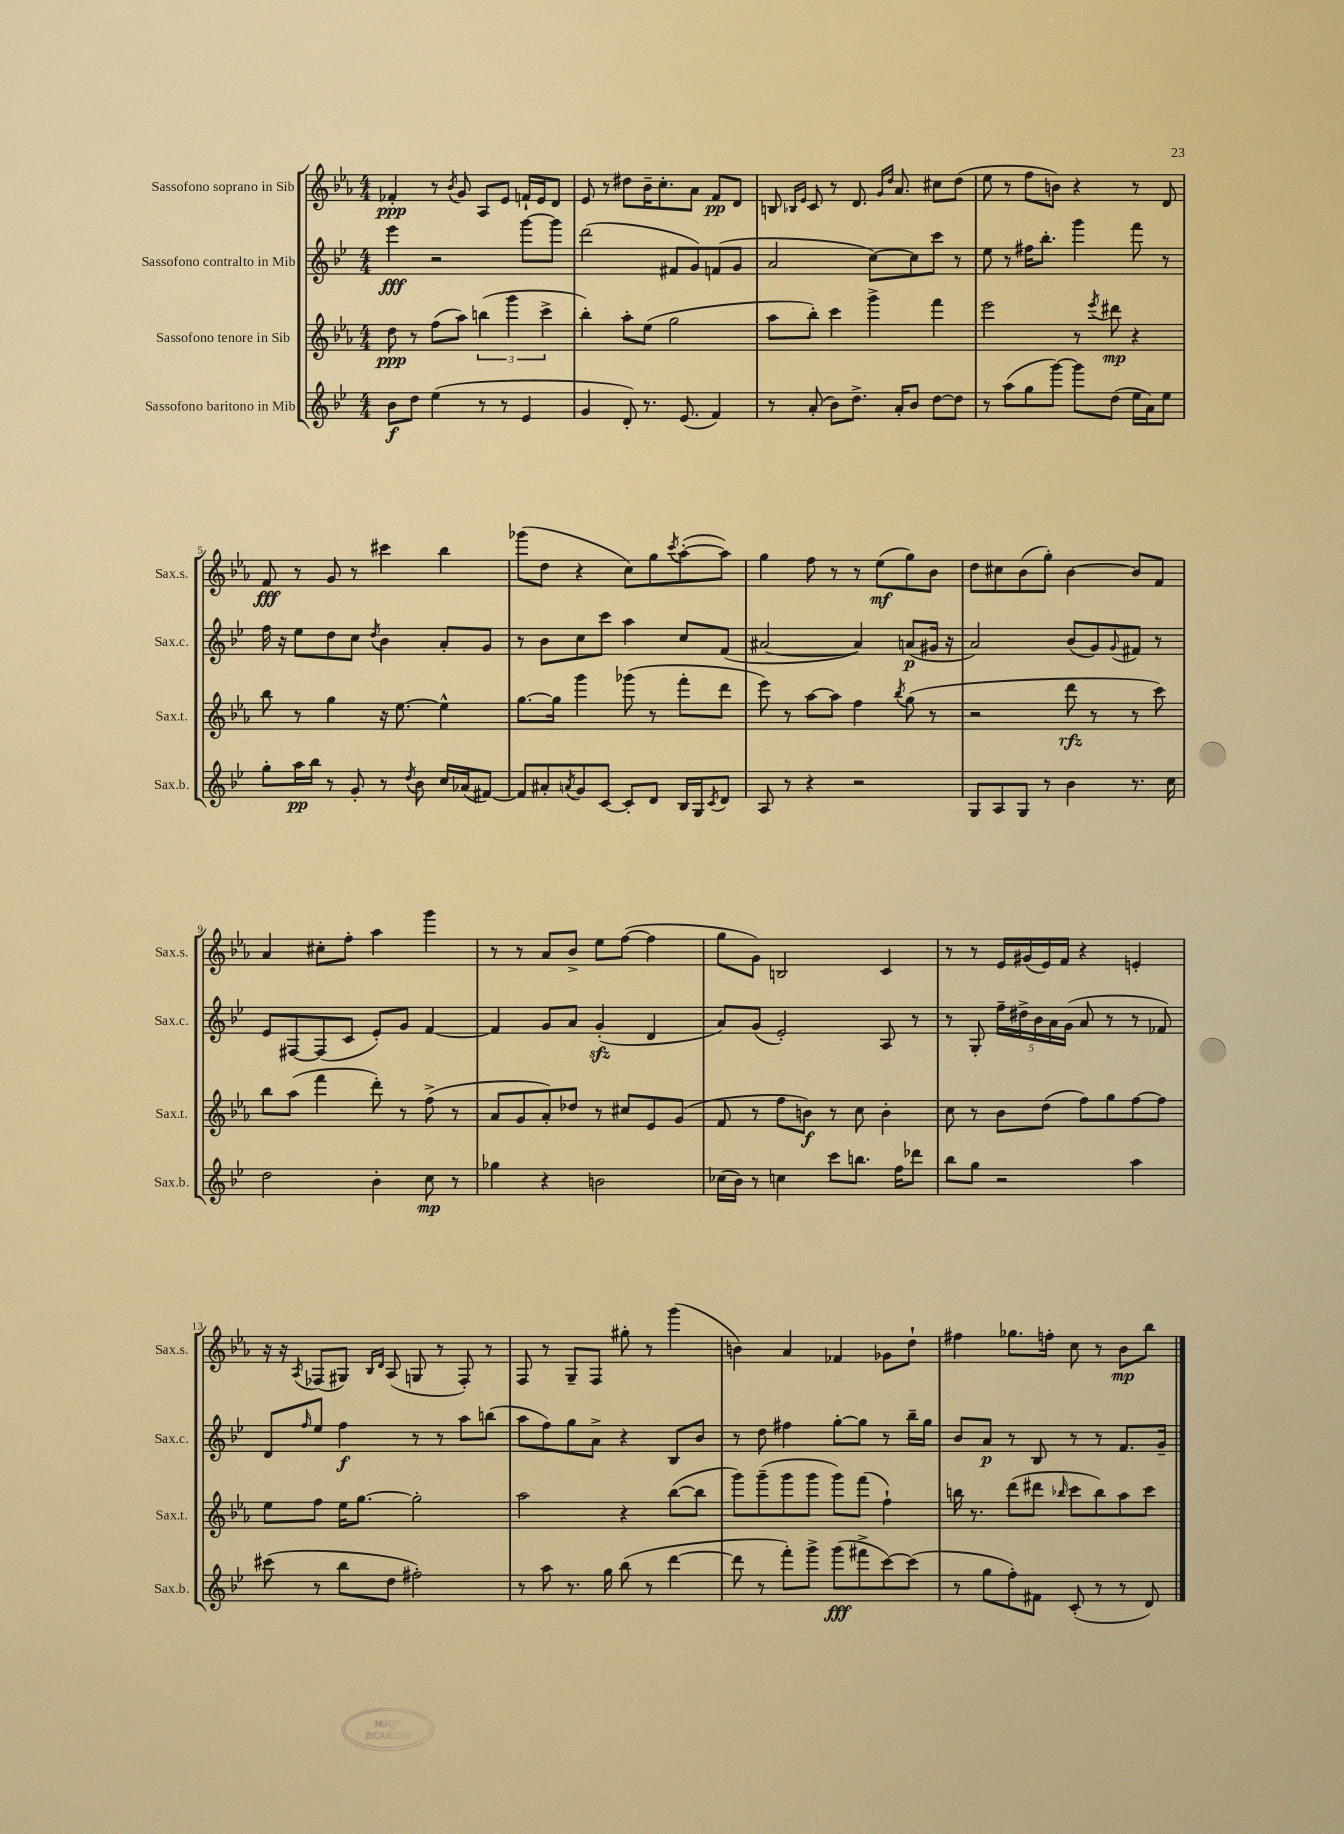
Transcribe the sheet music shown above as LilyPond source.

<<
\new StaffGroup <<
\new Staff = "s0" \with { instrumentName = "Sassofono soprano in Sib" shortInstrumentName = "Sax.s." } {
    \clef treble \key ees \major \numericTimeSignature \time 4/4
    fes'4-.\ppp r8 \acciaccatura { bes'8 } g'8 aes8 ees'8 f'16-! ees'16 d'8 |
    ees'8 r8 dis''8 bes'16-- c''8.-. aes'8 f'8\pp d'8 |
    b8 \grace { bes16 ees'16 } c'8 r8 d'8. \grace { g'16 d''16 } aes'8. cis''8 d''8( |
    ees''8 r8 f''8 b'8) r4 r8 d'8 |
    f'8\fff r8 g'8 r8 cis'''4 bes''4 |
    ges'''8( d''8 r4 c''8) g''8 \acciaccatura { c'''8 } aes''8~-.( aes''8) |
    g''4 f''8 r8 r8 ees''8\mf( g''8) bes'8 |
    d''8 cis''8 bes'8( g''8-.) bes'4~ bes'8 f'8 |
    aes'4 cis''8-. f''8-. aes''4 g'''4 |
    r8 r8 aes'8 bes'8-> ees''8 f''8~( f''4 |
    g''8 g'8) b2 c'4 |
    r8 r8 ees'16 gis'16( ees'16) f'16 r4 e'4-. |
    r16 r16 \acciaccatura { aes8 } fes8( gis8) \grace { bes16 d'16 } aes8( g8 r8 fes8-.) r8 |
    f8 r8 g8-- f8 gis''8-. r8 g'''4( |
    b'4) aes'4 fes'4 ges'8 d''8-! |
    fis''4 ges''8. f''16-. c''8 r8 bes'8\mp bes''8 \bar "|." |
}
\new Staff = "s1" \with { instrumentName = "Sassofono contralto in Mib" shortInstrumentName = "Sax.c." } {
    \clef treble \key bes \major \numericTimeSignature \time 4/4
    ees'''4\fff r2 g'''8~ g'''8 |
    d'''2( fis'8 g'8) f'8( g'8 |
    a'2 c''8~) c''8 c'''8 r8 |
    ees''8 r8 fis''16 bes''8.-. g'''4 f'''8 r8 |
    f''16 r16 ees''8 d''8 c''8 \acciaccatura { d''8 } bes'4 a'8-. g'8 |
    r8 bes'8 c''8 c'''8 a''4 c''8 f'8( |
    ais'2~ ais'4) a'8\p( gis'16 r16 |
    a'2) bes'8( g'8) \appoggiatura { g'8 } fis'8 r8 |
    ees'8 fis8~ fis8( c'8 ees'8-.) g'8 f'4~ |
    f'4 g'8 a'8 g'4-.\sfz( d'4 |
    a'8) g'8( ees'2-.) a8 r8 |
    r8 g8-. \tuplet 5/4 { f''16-- dis''16-> bes'16 a'16 g'16( } a'8 r8 r8 fes'8) |
    d'8 \grace { f''16 } ees''8 f''4\f r8 r8 a''8 b''8( |
    a''8 f''8) g''8 a'8-> r4 bes8 bes'8 |
    r8 d''8 fis''4 g''8~-. g''8 r8 bes''16-- g''16 |
    bes'8 a'8\p r8 bes8 r8 r8 f'8. g'16-- \bar "|." |
}
\new Staff = "s2" \with { instrumentName = "Sassofono tenore in Sib" shortInstrumentName = "Sax.t." } {
    \clef treble \key ees \major \numericTimeSignature \time 4/4
    d''8\ppp r8 f''8( aes''8) \tuplet 3/2 { b''4( g'''4 c'''4-> } |
    bes''4-.) aes''8-. ees''8( g''2 |
    aes''8 bes''8-.) c'''4 g'''4-> f'''4 |
    ees'''2 r8 \acciaccatura { ees'''8 } dis'''8\mp r4 |
    bes''8 r8 g''4 r16 ees''8.~ ees''4-^ |
    g''8.~ g''16 g'''4 ges'''8( r8 f'''8-. d'''8 |
    ees'''8) r8 aes''8~ aes''8 f''4 \acciaccatura { bes''8 } g''8( r8 |
    r2 d'''8\rfz r8 r8 c'''8) |
    bes''8 aes''8( f'''4 d'''8-.) r8 f''8->( r8 |
    aes'8 g'8 aes'8-.) des''8 r8 cis''8 ees'8 g'8( |
    f'8 r8 f''8 b'8\f) r8 c''8 b'4-. |
    c''8 r8 bes'8 d''8( f''8) g''8 f''8~ f''8 |
    ees''8 f''8 ees''16 g''8.~ g''2-. |
    aes''2 r4 bes''8~( bes''8 |
    g'''8) g'''8--( g'''8 g'''8 g'''8) f'''8( f''4-!) |
    b''16 r8. d'''8( dis'''8 \grace { bes''16 } c'''8 bes''8) aes''8 c'''8 \bar "|." |
}
\new Staff = "s3" \with { instrumentName = "Sassofono baritono in Mib" shortInstrumentName = "Sax.b." } {
    \clef treble \key bes \major \numericTimeSignature \time 4/4
    bes'8\f d''8 ees''4( r8 r8 ees'4 |
    g'4 d'8-.) r8. ees'8.( f'4) |
    r8 a'8-.( bes'8) d''8.-> a'16-. bes'8 d''8~ d''8 |
    r8 a''8( g''8 g'''8~) g'''8 d''8( ees''16 a'16) ees''8 |
    g''8-. a''16\pp bes''16 r8 g'8-. r8 \acciaccatura { d''8 } bes'8 c''16 aes'16( fis'8~) |
    fis'8 ais'8-. \acciaccatura { a'8 } g'8 c'8~ c'8-. d'8 bes16 g16 \acciaccatura { c'8 } d'8 |
    a8 r8 r4 r2 |
    g8 a8 g8 r8 bes'4 r8. c''16 |
    d''2 bes'4-. c''8\mp r8 |
    ges''4 r4 b'2 |
    ces''16( bes'16) r8 c''4 c'''8 b''8. f''16 des'''8 |
    bes''8 g''8 r2 a''4 |
    cis'''8( r8 bes''8 d''8 fis''2-.) |
    r8 a''8 r8. g''16 bes''8( r8 d'''4~ |
    d'''8 r8 f'''8-.) g'''8-> g'''8\fff( fis'''8-> c'''8~) c'''8( |
    r8 g''8 f''8-.) fis'8 c'8-.( r8 r8 d'8) \bar "|." |
}
>>
>>
